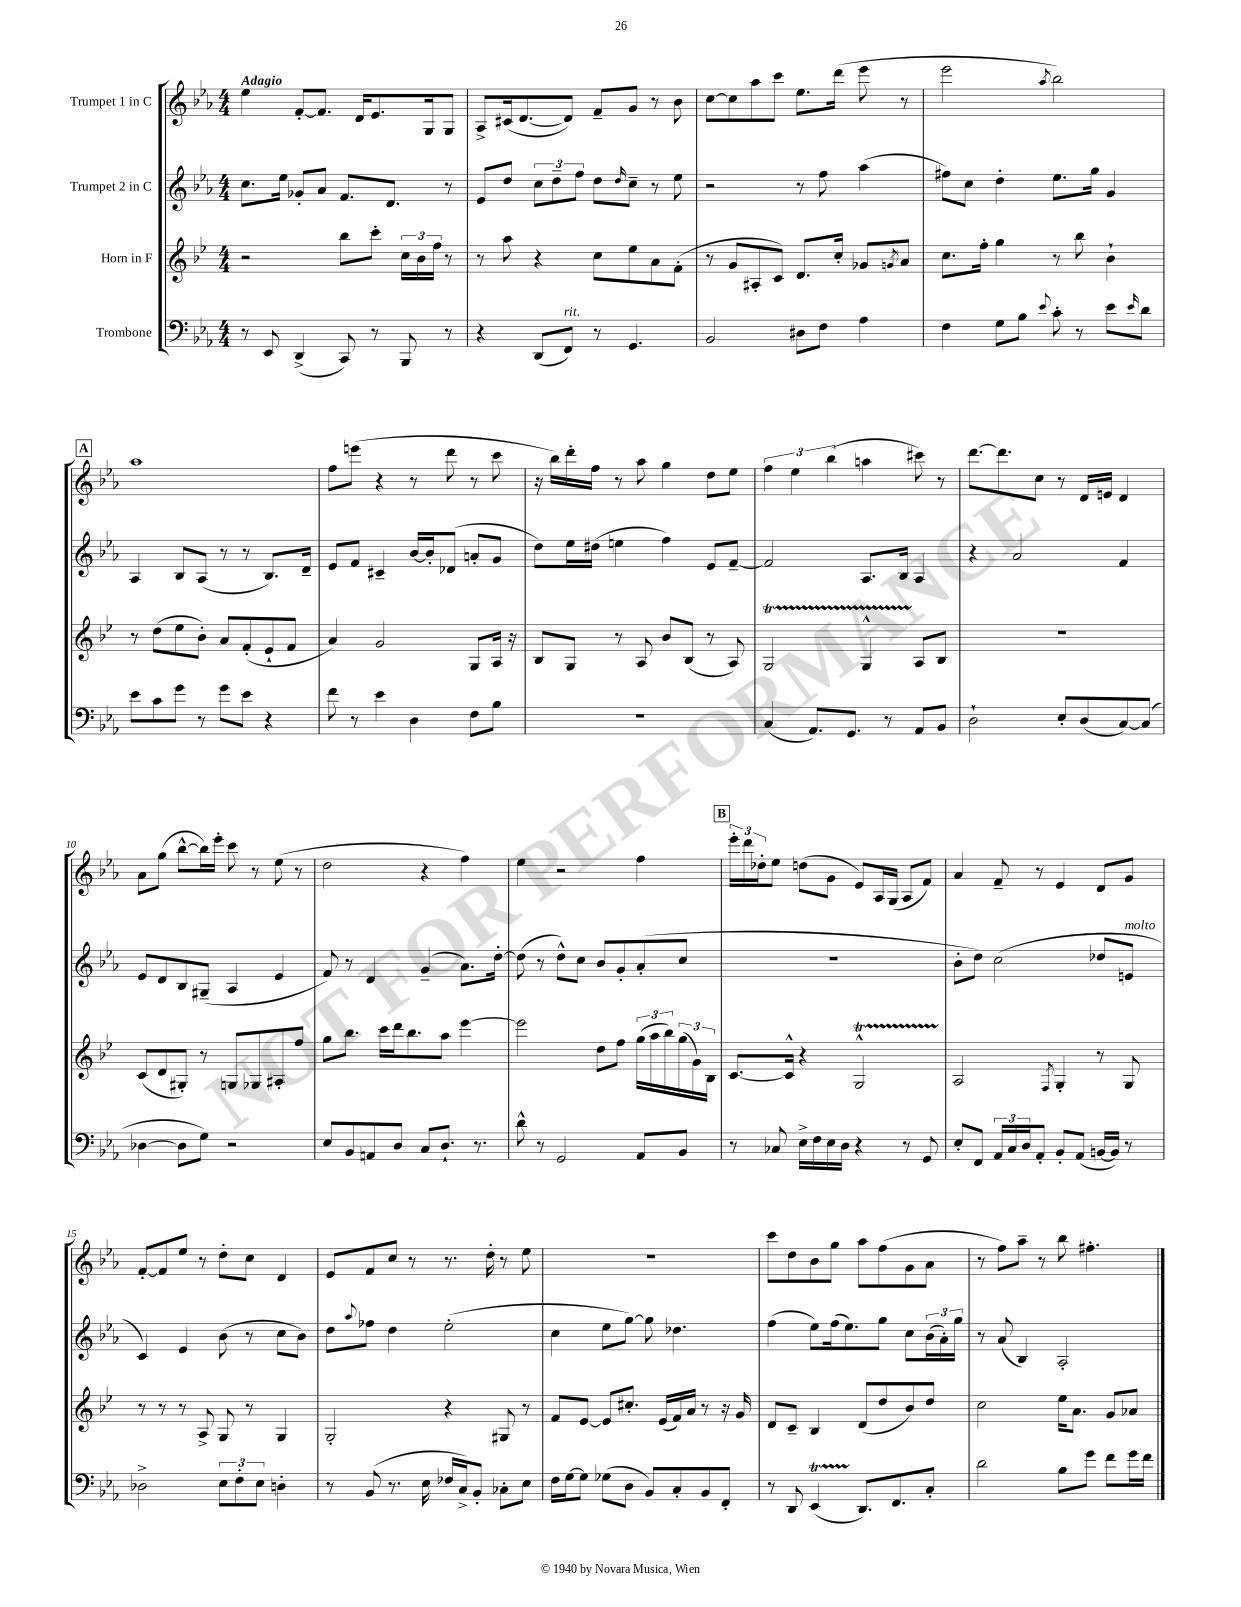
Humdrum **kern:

**kern	**kern	**kern	**kern
*staff4	*staff3	*staff2	*staff1
*clefF4	*clefG2	*clefG2	*clefG2
*k[b-e-a-]	*k[b-e-]	*k[b-e-a-]	*k[b-e-a-]
*M4/4	*M4/4	*M4/4	*M4/4
8r	2r	8.cc	4ee-
8EE-	.	.	.
.	.	16ee-	.
(4DD^	.	8g-'	[8f'
.	.	8a-	8.f]
8CC)	8bb-	8.f	.
.	.	.	16d
8r	8ccc'	.	8.e-
.	.	8.d	.
8BBB-	24cc	.	.
.	24b-	.	.
.	.	.	16G
.	24ff	.	.
8r	8r	8r	8G
=	=	=	=
4r	8r	8e-	8A-^
.	8aa	8dd	(16c#
.	.	.	[8.d
(8DD	4r	12cc	.
.	.	12dd~	.
8FF)	.	.	8d])
.	.	12ff	.
8r	8cc	8dd	8f~
.	.	16qqdd	.
4.GG	8ee-	8cc~	8g
.	8a	8r	8r
.	(8f'	8ee-	8b-
=	=	=	=
2BB-	8r	2r	[8cc
.	8g	.	8cc]
.	8A#'	.	8aa-
.	8c)	.	8ccc
8D#	8.d	8r	8.ee-
8F	.	8ff	.
.	16cc'	.	(16ddd
4A-	8g-	(4aa-	8eee-
.	8qg	.	.
.	8a	.	8r
=	=	=	=
4F	8.cc	8ff#)	2eee-
.	.	8cc	.
.	16ff'	.	.
8G	4gg	4dd'	.
8B-	.	.	.
8qqe-	.	.	8qaa-
8c'	8r	8.ee-	2bb-)
8r	8bb-	.	.
.	.	16gg	.
8e-	4b-`	4g	.
16qqe-	.	.	.
8d	.	.	.
=	=	=	=
8e-	8r	4A-	1aa-
8c	(8dd	.	.
8g	8ee-	8B-	.
8r	8b-')	(8A-	.
8g	8a	8r	.
8e-	(8f'	8r	.
4r	8e-`	8.B-)	.
.	8f	.	.
.	.	16d~	.
=	=	=	=
8f	4a)	8e-	8ff
8r	.	8f	(8eee
4e-	2g	4c#~	4r
4D	.	[16b-	8r
.	.	16b-']	.
.	.	(8d-	8ddd
8F	8G	8a'	8r
8B-	16A	8g	8ccc
.	16r	.	.
=	=	=	=
1r	8B-	8dd)	16r
.	.	.	16bb-)
.	8G	16ee-	16ddd'
.	.	(16dd#	16ff
.	8r	4ee	8r
.	8A	.	8aa-
.	8b-	4ff)	4gg
.	(8B-	.	.
.	8r	8e-	8dd
.	8A)	[8f~	8ee-
=	=	=	=
(4C	2G	2f]	6ff
.	.	.	6ee-
8.AA-)	.	.	.
.	.	.	(6bb-
8.GG	.	.	.
.	4G^^	8.A-	4aa
8r	.	.	.
.	.	16B-	.
8AA-	8A	4A-	8ccc#)
8BB-	8B-	.	8r
=	=	=	=
2D`	1r	4r	[8.ddd
.	.	.	8.ddd]
.	.	2a-	.
.	.	.	8cc
8E-'	.	.	8r
(8D	.	.	16d
.	.	.	16e
[8C)	.	4f	4d
(8C]	.	.	.
=	=	=	=
[4D-	(8c	8e-	8a-
.	8d	8d	(8gg
8D-]	8G#')	8B-	[8bb-^^
8G)	8r	(8G#~	16bb-])
.	.	.	16eee-'
2r	8G	4A-	8ccc
.	8G-	.	8r
.	8A#'	4e-	(8ee-
.	8ff	.	8r
=	=	=	=
8E-	8gg	8f)	2dd
8BB-	8.bb-	8r	.
8AA	.	4d	.
.	16ccc	.	.
8D	16ddd	.	.
.	8.bb-	.	.
8C	.	(4g~	4r
8.D`	8aa	.	.
.	[4eee-	8.a-)	4ff)
8.r	.	.	.
.	.	[16dd'	.
=	=	=	=
8d^^	2eee-]	(8dd]	4ee-
8r	.	8r	.
2GG	.	8dd^^)	2r
.	.	8cc	.
.	8dd	8b-	.
.	8ff	8g'	.
8AA-	(24gg	(8a-'	4ff
.	24aa	.	.
.	24bb-)	.	.
8BB-	(24gg	8cc	.
.	24g)	.	.
.	24B-	.	.
=	=	=	=
8r	[8.c	1r	24eee-'
.	.	.	24ddd
.	.	.	24dd-'
8C-	.	.	8ee-
.	16c^^]	.	.
16E-^	4r	.	(8dd
16F	.	.	.
16E-	.	.	8g
16D	.	.	.
4r	2G^^	.	8e-)
.	.	.	16A-
.	.	.	(16G
8r	.	.	8A-
8GG	.	.	8f)
=	=	=	=
8E-'	2A	8b-'	4a-
8FF	.	8dd)	.
24AA-	.	(2cc	8f~
24C	.	.	.
24D	.	.	.
8AA-'	.	.	8r
.	8qF	.	.
8BB-'	4G'	.	4e-
(8AA-	.	.	.
[16BB	8r	8dd-	8d
16BB])	.	.	.
8r	8G	8e	8g
=	=	=	=
2D-^	8r	4c)	[8f'
.	8r	.	8f]
.	8r	4e-	8ee-
.	8A^	.	8r
12E-	8G	(8b-	8dd'
12F'	.	.	.
.	8r	8r	8cc
12E-	.	.	.
4D'	4G	8cc	4d
.	.	8b-)	.
=	=	=	=
8r	2G'	8dd	8e-
.	.	8qqaa-	.
(8BB-	.	8ff-	8f
8.r	.	4dd	8cc
.	.	.	8r
16E-	.	.	.
16F-	4r	(2ee-'	8.r
16C^)	.	.	.
8BB-'	.	.	.
.	.	.	16dd'
8C-'	8G#	.	8r
8E-	8r	.	8ee-
=	=	=	=
16F	8f	4cc	1r
[16G	.	.	.
8G]	[8e-	.	.
(8G-	8e-]	8ee-	.
8D	8.cc#'	[8gg)	.
8BB-)	.	8gg]	.
.	(16e-	.	.
8C'	16f)	4.dd-	.
.	16a	.	.
8BB-	8r	.	.
8FF'	16r	.	.
.	16g	.	.
=	=	=	=
8r	8d	(4ff	8ccc
8DD	8c~	.	8dd
(4EE-	4B-	8ee-)	8b-
.	.	(16ff	8gg
.	.	8.ee-)	.
8.DD)	(8d	.	8aa-
.	8dd	8gg	(8ff
8.FF	.	.	.
.	8b-)	8cc	8g
8C'	8dd	(24b-	8a-
.	.	24a-')	.
.	.	24gg	.
=	=	=	=
2d	2cc	8r	8r
.	.	(8a-	8ff)
.	.	4B-)	8aa-~
.	.	.	8r
8B-	16ee-	2A-'	8bb-
.	8.a	.	.
8g	.	.	4.ff#'
8f	8g	.	.
16g	8a-	.	.
16f	.	.	.
==	==	==	==
*-	*-	*-	*-
